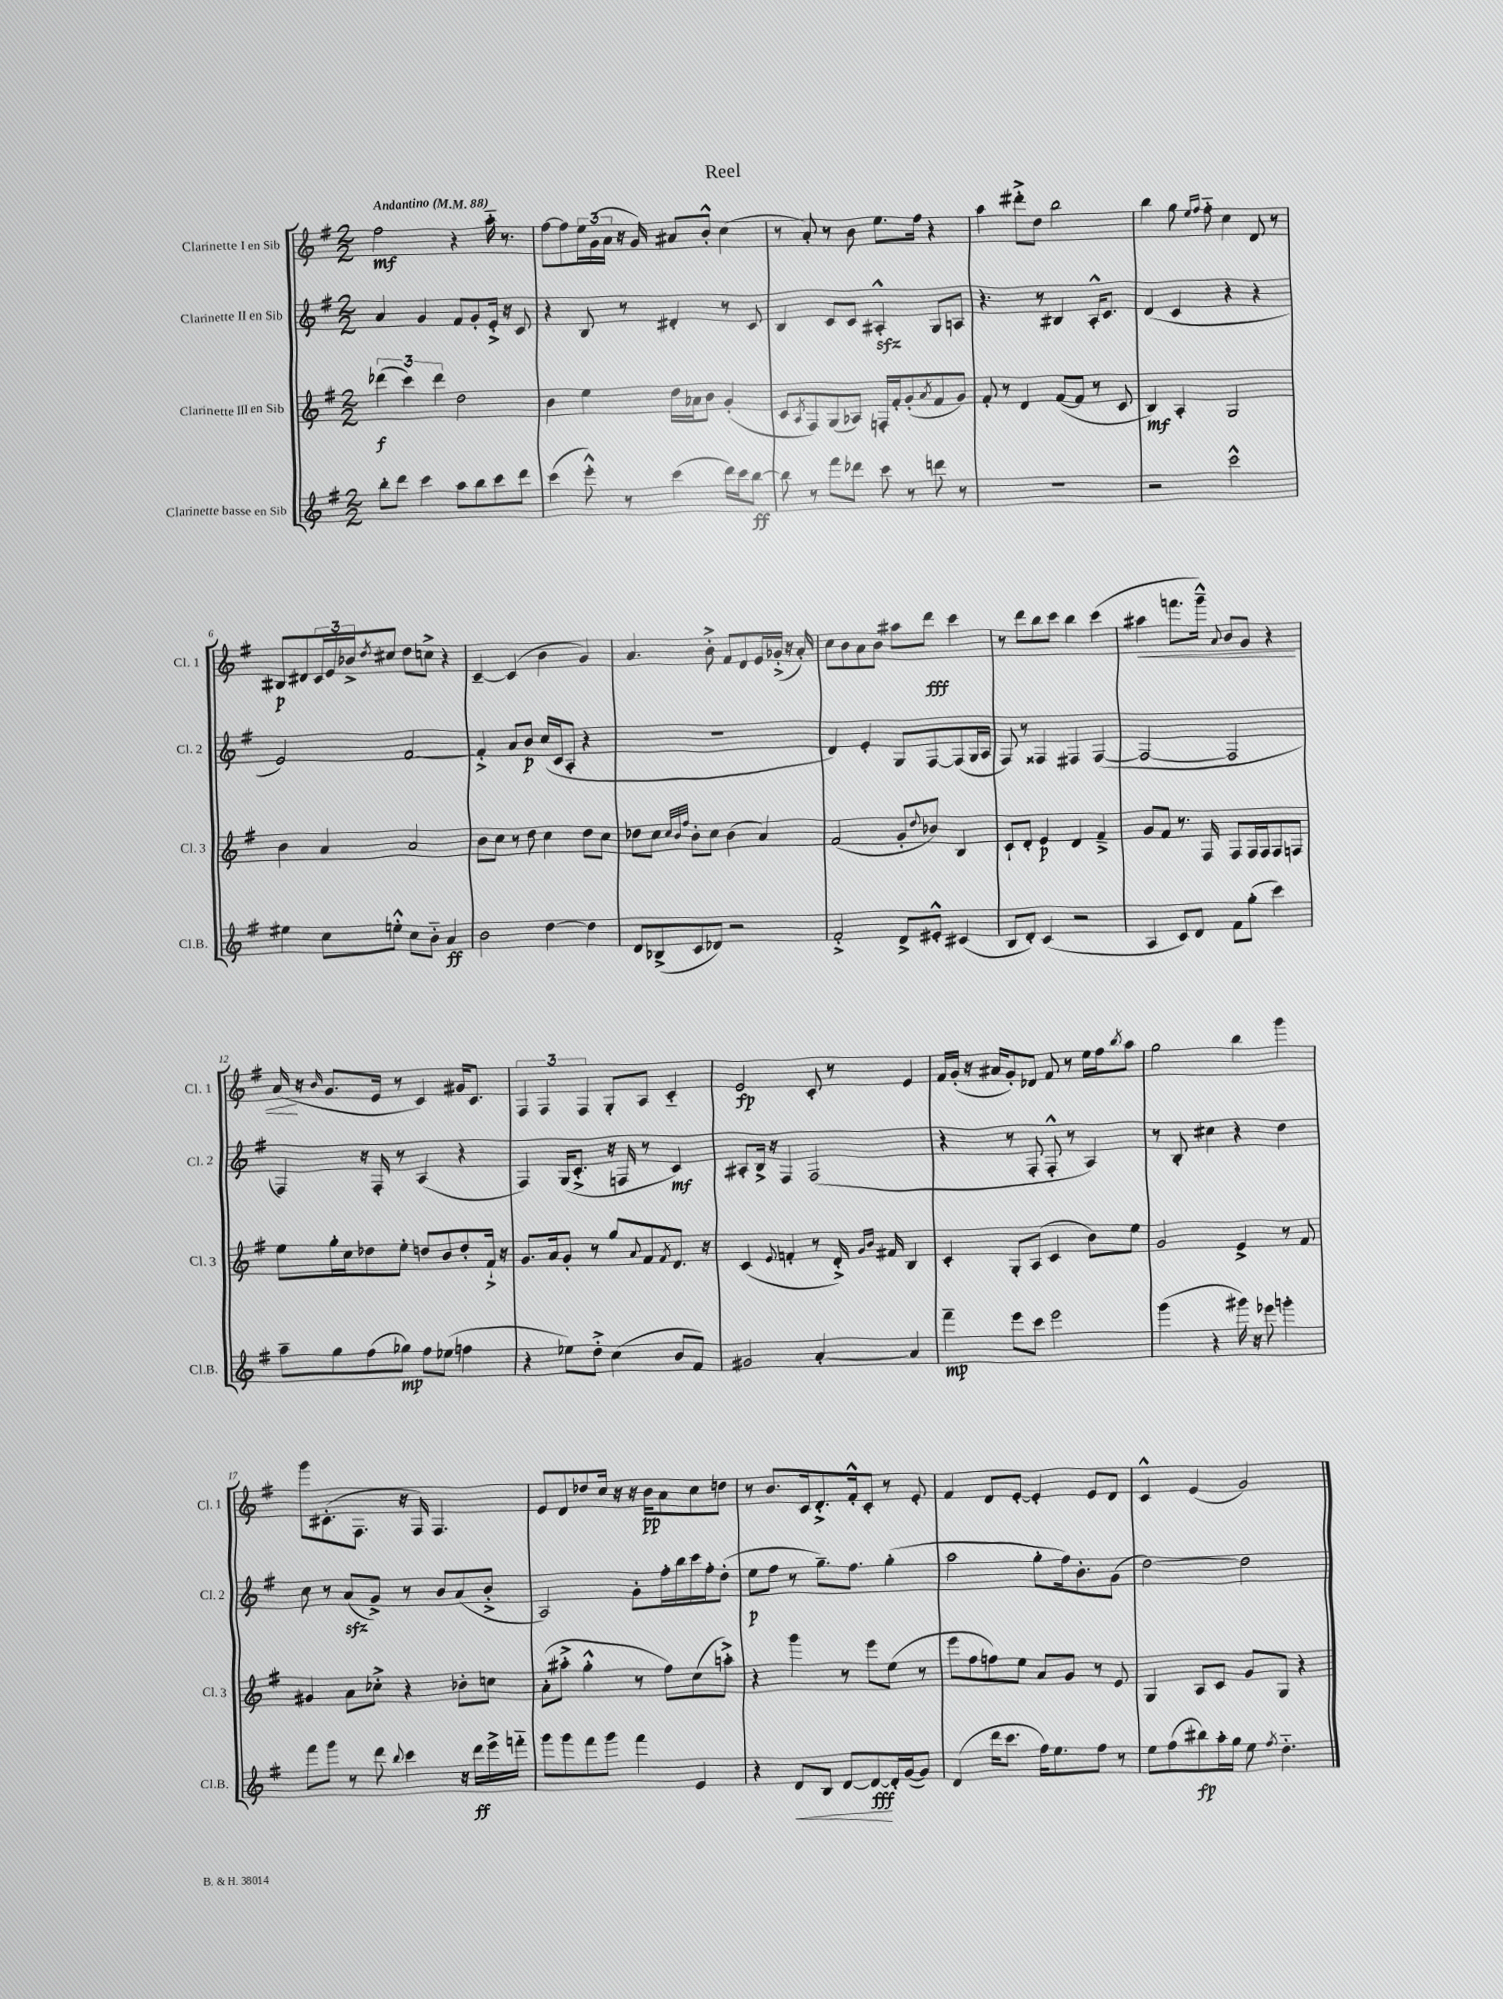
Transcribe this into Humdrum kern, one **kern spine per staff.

**kern	**kern	**kern	**kern
*staff4	*staff3	*staff2	*staff1
*clefG2	*clefG2	*clefG2	*clefG2
*k[f#]	*k[f#]	*k[f#]	*k[f#]
*M2/2	*M2/2	*M2/2	*M2/2
*MM88	*MM88	*MM88	*MM88
8bb'	(6ddd-	4a	2ff#
8ddd	.	.	.
.	6ccc)	.	.
4ccc	.	4g	.
.	6ddd-	.	.
8aa	2dd	8f#	4r
8bb	.	8g'	.
8ccc	.	16e'^	16aa'~
.	.	16r	8.r
8ddd	.	8c	.
=	=	=	=
(4ccc	4b	4r	[8ff#
.	.	.	8ff#]
8eee'^^)	4ee	8B	24ee
.	.	.	(24g
.	.	.	24a
8r	.	8r	16r
.	.	.	16g)
(4ccc	16dd	4d#'	8a#
.	16a-	.	.
.	8b	.	8b'^^
16ddd)	(4g'	8r	(4cc
16ccc	.	.	.
[8bb	.	8c	.
=	=	=	=
8bb]	8c	4B	8r
.	8qA	.	.
8r	8F#)	.	8a')
8fff#	(8G	8c	8r
8ddd-	8A-)	8c	8b
8ccc	16F'	4A#'^^	8.ee
.	16f#'	.	.
8r	(8g'	.	.
.	.	.	16ff#
.	8qa	.	.
8ddd	8f#	8G	4r
8r	8g)	8A	.
=	=	=	=
1r	8f#'	4.r	4aa
.	8r	.	.
.	4d	.	8ddd#'^
.	.	8r	8dd
.	([8f#	4B#	2bb
.	8f#]	.	.
.	8r	16A'^^	.
.	.	8.c	.
.	8c	.	.
=	=	=	=
2r	4B)	(4d	4bb
.	4A'	4c	8gg
.	.	.	16qqee
.	.	.	16qqff#
.	.	.	8ff#'~
2ccc^^	2G	4r	4cc
.	.	4r	8d
.	.	.	8r
=	=	=	=
4ee#	4b	2e)	8B#
.	.	.	8d#
8cc	4a	.	24c
.	.	.	24e
.	.	.	24b-^
.	.	.	8qdd
8ee'^^	.	.	8cc#
8cc	2a	[2f#	8dd
8b'~	.	.	8cc^
4a	.	.	4r
=	=	=	=
2b	8b	4f#'^]	[4c~
.	8cc	.	.
.	8r	8a	(4c]
.	8dd	8b	.
[4dd	4cc	(16cc	4b
.	.	16c	.
.	.	8A'	.
4dd]	8dd	4r	4g)
.	8cc	.	.
=	=	=	=
8d	8dd-	1r	4.a
(8B-^	8cc	.	.
.	32qqcc	.	.
.	32qqb	.	.
.	32qqff#	.	.
8c	8b'	.	.
8d-)	8cc	.	8b'^
2r	(4b	.	8f#
.	.	.	8d
.	4a)	.	16e
.	.	.	(16g-'^
.	.	.	16r
.	.	.	16a')
=	=	=	=
2f#'^	(2f#	4d)	8cc
.	.	.	8b
.	.	4e'	8a
.	.	.	8b
8d^	8g'	8G	8aa#
.	8qqdd	.	.
8e#'^^	8b-)	[8F#	8ddd
(4c#	4B	(8F#]	4ccc
.	.	16G	.
.	.	16A	.
=	=	=	=
8B	8c`	8F#)	8r
8d')	8d'	8r	8ddd
(4c	4e	4F##	8bb
.	.	.	8ccc
2r	4d	4F#	4bb
.	4f#~^	([4F#	(4ccc
=	=	=	=
4A	8g	2F#_	4aa#
.	8f#	.	.
8c)	8.r	.	8.fff
8d	.	.	.
.	16F#	.	16ggg~^^)
.	.	.	8qqa
8f#	8F#	2F#]	8b
(8gg'	16F#	.	8g
.	16F#	.	.
4ccc)	8F#	.	4r
.	8F	.	.
=	=	=	=
8aa~	8ee	4F#)	(16a
.	.	.	16r
.	.	.	16qqb
8gg	16gg'	.	8.g
.	16cc	.	.
(8ff#	8dd-	16r	.
.	.	16F#'	16e
8gg-)	8ee'	8r	8r
8ff#	8dd	(4A	4c)
(8ee-	8b	.	.
4ff	8dd'	4r	16g#
.	.	.	8.c
.	16f#`^	.	.
.	16r	.	.
=	=	=	=
4r	8.g	4F#)	6F#
.	.	.	6F#
.	16a	.	.
8ee-)	8g'	(16G	.
.	.	8.c'^	.
.	.	.	6F#
8dd'^	8r	.	.
(4cc	8gg	16r	8G'
.	.	16F	.
.	8qqa	.	.
.	8f#	8r	8A
.	8qf#	.	.
8b	8.d	4c)	4c'~
8f#)	.	.	.
.	16r	.	.
=	=	=	=
2g#	(4c	8A#'	2e
.	.	16B^	.
.	.	16r	.
.	8qqe	.	.
.	4f'	4F#	.
[4a'	8r	(2F#	8c'
.	16d'^)	.	8r
.	16qqg	.	.
.	16qqb	.	.
.	16f#	.	.
4a]	4B	.	4e
=	=	=	=
4fff#~	4c'	4r	16f#
.	.	.	(16g'
.	.	.	16r
.	.	.	16a#
8eee	8G'	8r	8g')
8ccc	(8A	8F#'	8d-
2eee	4c	8F#'^^	8f#
.	.	8r	8r
.	8b)	4A)	16ee
.	.	.	16ff#
.	.	.	8qbb
.	8ee	.	8aa
=	=	=	=
(4ggg	2g	8r	2gg
.	.	8B'	.
4r	.	4cc#	.
16ggg#)	4e^	4r	4bb
16r	.	.	.
8eee-	.	.	.
4ggg'	8r	4dd	4ggg
.	8f#	.	.
=	=	=	=
8fff#	4g#	8cc	8ggg
8ggg	.	8r	(8.c#'
8r	8a	(8a	.
.	.	.	8.F#
8ddd	8cc-'^	8g^)	.
8qqbb	.	.	.
4ccc	4r	8r	16r
.	.	.	16F#)
.	.	8b	4.F#
16r	8b-'	(8a	.
16ddd	.	.	.
16eee^	8cc	8b'^	.
16fff'~	.	.	.
=	=	=	=
8ggg	(8a'	2A)	8e
8ggg	8aa#'^	.	8d
8fff#	4gg'^^	.	8dd-
8ggg	.	.	16cc
.	.	.	16r
4fff#	8r	8g'	16r
.	.	.	16b
.	8ff#)	16ff#'	8a
.	.	16bb	.
4e	(8cc	16ccc	8cc
.	.	16ff#'	.
.	8aa'^)	(8dd'	8dd
=	=	=	=
4r	4r	8ee	8r
.	.	8ff#	8.b
8d	4ggg	8r	.
.	.	.	16c
8B	.	8.gg~)	8.d'^
[8d	8r	.	.
.	.	8.ff#	16f#'^^
8d_	8eee	.	8c'
16d']	(8ee	(4gg'	8r
([16g	.	.	.
8g])	8r	.	8e'
=	=	=	=
(4d	8eee	2aa	4f#
.	8ff#	.	.
16ddd	8ff)	.	8d
8.ccc	.	.	.
.	8ee	.	[8e'
16ff#)	8a	8gg'	4e']
8.ee	.	.	.
.	8g	16ff#)	.
.	.	8.b'	.
8ff#	8r	.	8e
8r	8e	(8g	8d
=	=	=	=
8ee	4G	[2dd)	4c^^
(8ff#	.	.	.
8bb#)	8A	.	(4e
16aa'	8c	.	.
16gg	.	.	.
8ee	8g	2dd]	2g)
8qff#	.	.	.
4.dd'~	8G	.	.
.	4r	.	.
==	==	==	==
*-	*-	*-	*-
